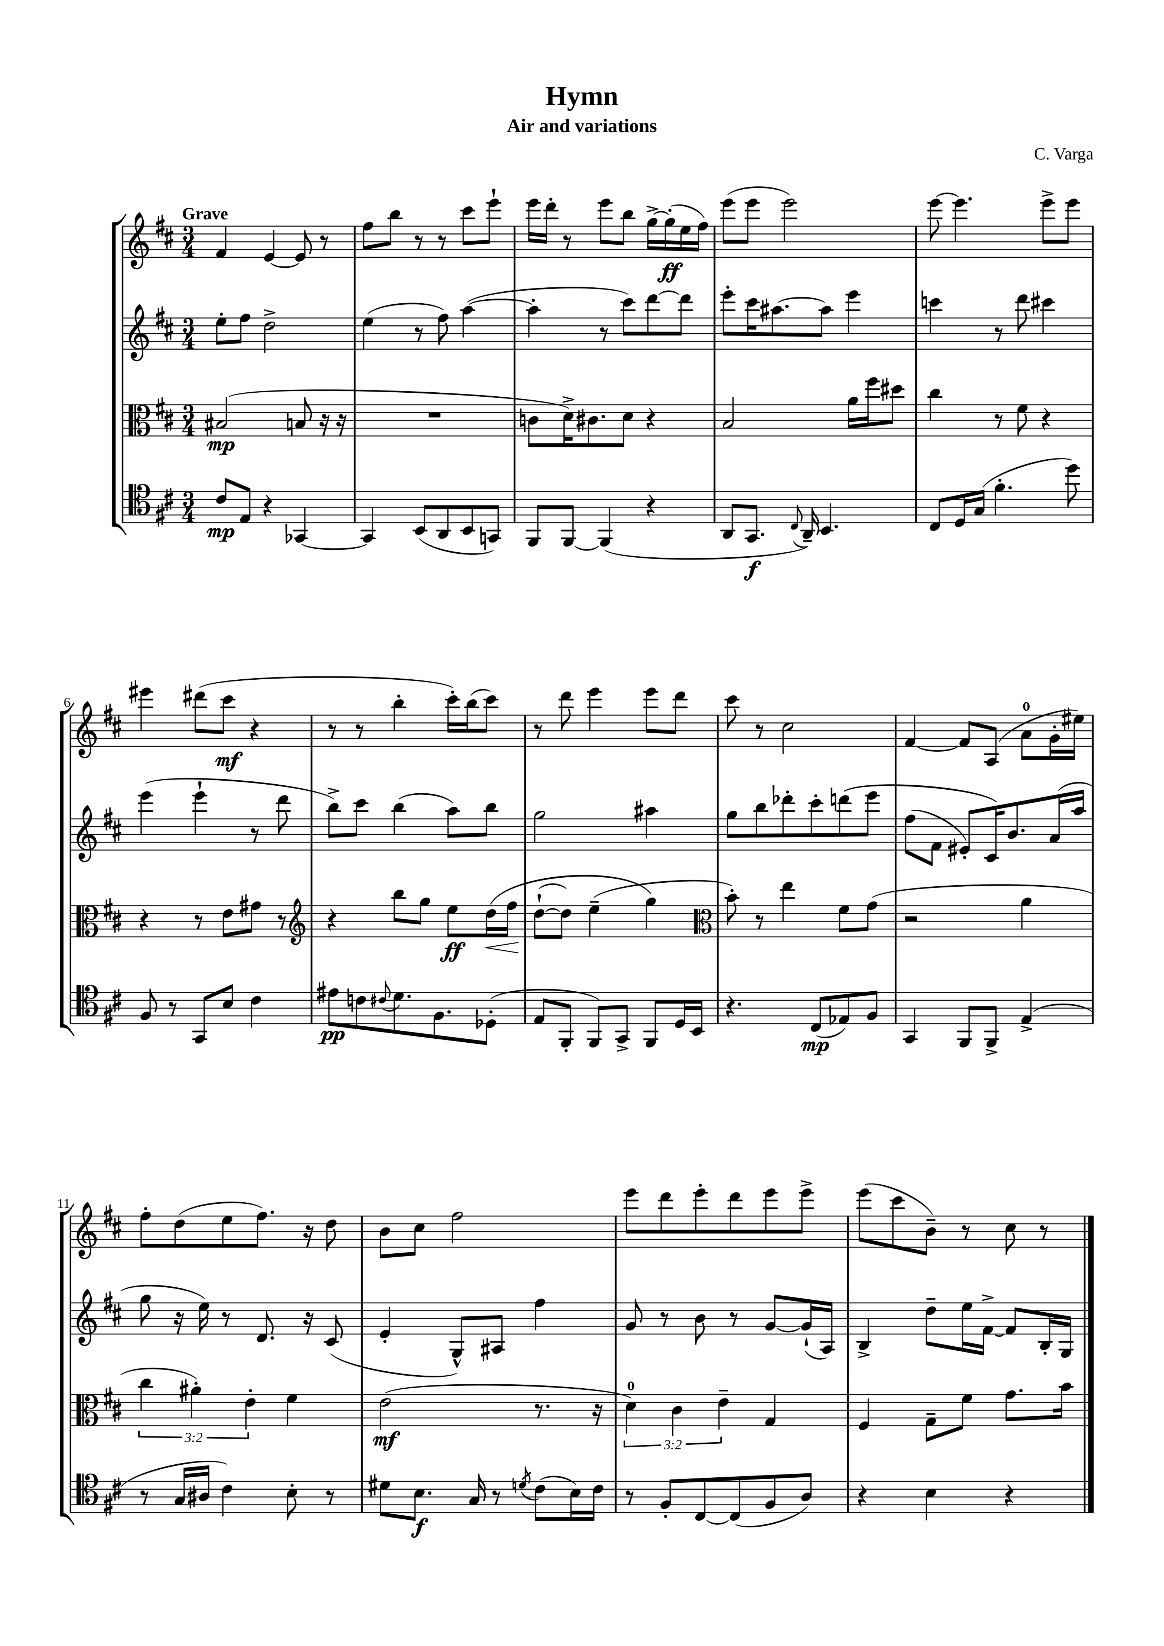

**kern	**kern	**kern	**kern
*staff4	*staff3	*staff2	*staff1
*clefC4	*clefC3	*clefG2	*clefG2
*k[f#c#]	*k[f#c#]	*k[f#c#]	*k[f#c#]
*M3/4	*M3/4	*M3/4	*M3/4
8c#	(2B#	8ee'	4f#
8E	.	8ff#	.
4r	.	2dd^	[4e
[4GG-	8B	.	8e]
.	16r	.	8r
.	16r	.	.
=	=	=	=
4GG-]	2.r	(4ee	8ff#
.	.	.	8bb
(8BB	.	8r	8r
8AA	.	8ff#)	8r
8BB	.	([4aa	8ccc#
8GG)	.	.	8eee`
=	=	=	=
8FF#	8c	4aa']	16eee
.	.	.	16ddd'
[8FF#	16d^)	.	8r
.	8.c#	.	.
(4FF#]	.	8r	8eee
.	8d	8ccc#)	8bb
4r	4r	[8ddd	[16gg^
.	.	.	(16gg']
.	.	8ddd]	16ee
.	.	.	16ff#)
=	=	=	=
8AA	2B	8eee'	(8eee
8.GG	.	16ccc#	8eee
.	.	[8.aa#	.
.	.	.	2eee)
8qqC#	.	.	.
16AA~)	.	.	.
4.BB	.	8aa#]	.
.	16a	4eee	.
.	16ff#	.	.
.	8dd#	.	.
=	=	=	=
8C#	4cc#	4ccc	[8eee
16D	.	.	4.eee]
(16G	.	.	.
4.f#'	8r	8r	.
.	8f#	8ddd	.
.	4r	4ccc#	8eee^
8dd)	.	.	8eee
=	=	=	=
8F#	4r	(4eee	4eee#
8r	.	.	.
8GG	8r	4eee`	(8ddd#
8B	8e	.	8ccc#
4c#	8g#	8r	4r
.	8r	8ddd	.
=	=	=	=
*	*clefG2	*	*
8e#	4r	8bb^)	8r
8c	.	8ccc#	8r
8qqc#	.	.	.
8.d	8bb	(4bb	4bb'
.	8gg	.	.
8.F#	.	.	.
.	8ee	8aa)	16ccc#')
.	.	.	(16bb
(8D-'	&(16dd	8bb	8ccc#)
.	16ff#	.	.
=	=	=	=
8E	([8dd`	2gg	8r
8FF#'	8dd])	.	8ddd
8FF#)	(4ee~	.	4eee
8GG^	.	.	.
8FF#	4gg&)	4aa#	8eee
16D	.	.	8ddd
16BB	.	.	.
=	=	=	=
*	*clefC3	*	*
4.r	8b')	8gg	8ccc#
.	8r	8bb	8r
.	4ee	8ddd-'	2cc#
(8C#	.	8ccc#'	.
8E-)	8f#	&(8ddd	.
8F#	(8g	8eee	.
=	=	=	=
4GG	2r	(8ff#	[4f#
.	.	8f#	.
8FF#	.	8e#')	8f#]
8FF#^	.	16c#&)	(8A
.	.	8.b	.
(4E^	4a	.	8a
.	.	(16a	16g'
.	.	16aa	16ee#)
=	=	=	=
8r	6cc#	8gg	8ff#'
16G	.	16r	(8dd
.	6a#')	.	.
16A#	.	16ee)	.
4c#)	.	8r	8ee
.	6e'	.	.
.	.	8.d	8.ff#)
8B'	4f#	.	.
.	.	16r	16r
8r	.	(8c#	8dd
=	=	=	=
8d#	(2e	4e'	8b
8.B	.	.	8cc#
.	.	8G^^)	2ff#
16G	.	.	.
8r	.	8A#	.
8qd	.	.	.
(8c#	8.r	4ff#	.
16B)	.	.	.
16c#	16r	.	.
=	=	=	=
8r	6d)	8g	8eee
8F#'	.	8r	8ddd
.	6c#	.	.
[8C#	.	8b	8eee'
.	6e~	.	.
(8C#]	.	8r	8ddd
8F#	4G	[8g	8eee
8A)	.	(16g`]	8eee^
.	.	16A)	.
=	=	=	=
4r	4F#	4B^	(8eee
.	.	.	8ccc#
4B	8G~	8dd~	8b~)
.	8f#	16ee	8r
.	.	[16f#^	.
4r	8.g	8f#]	8cc#
.	.	16B'	8r
.	16b	16G	.
==	==	==	==
*-	*-	*-	*-
